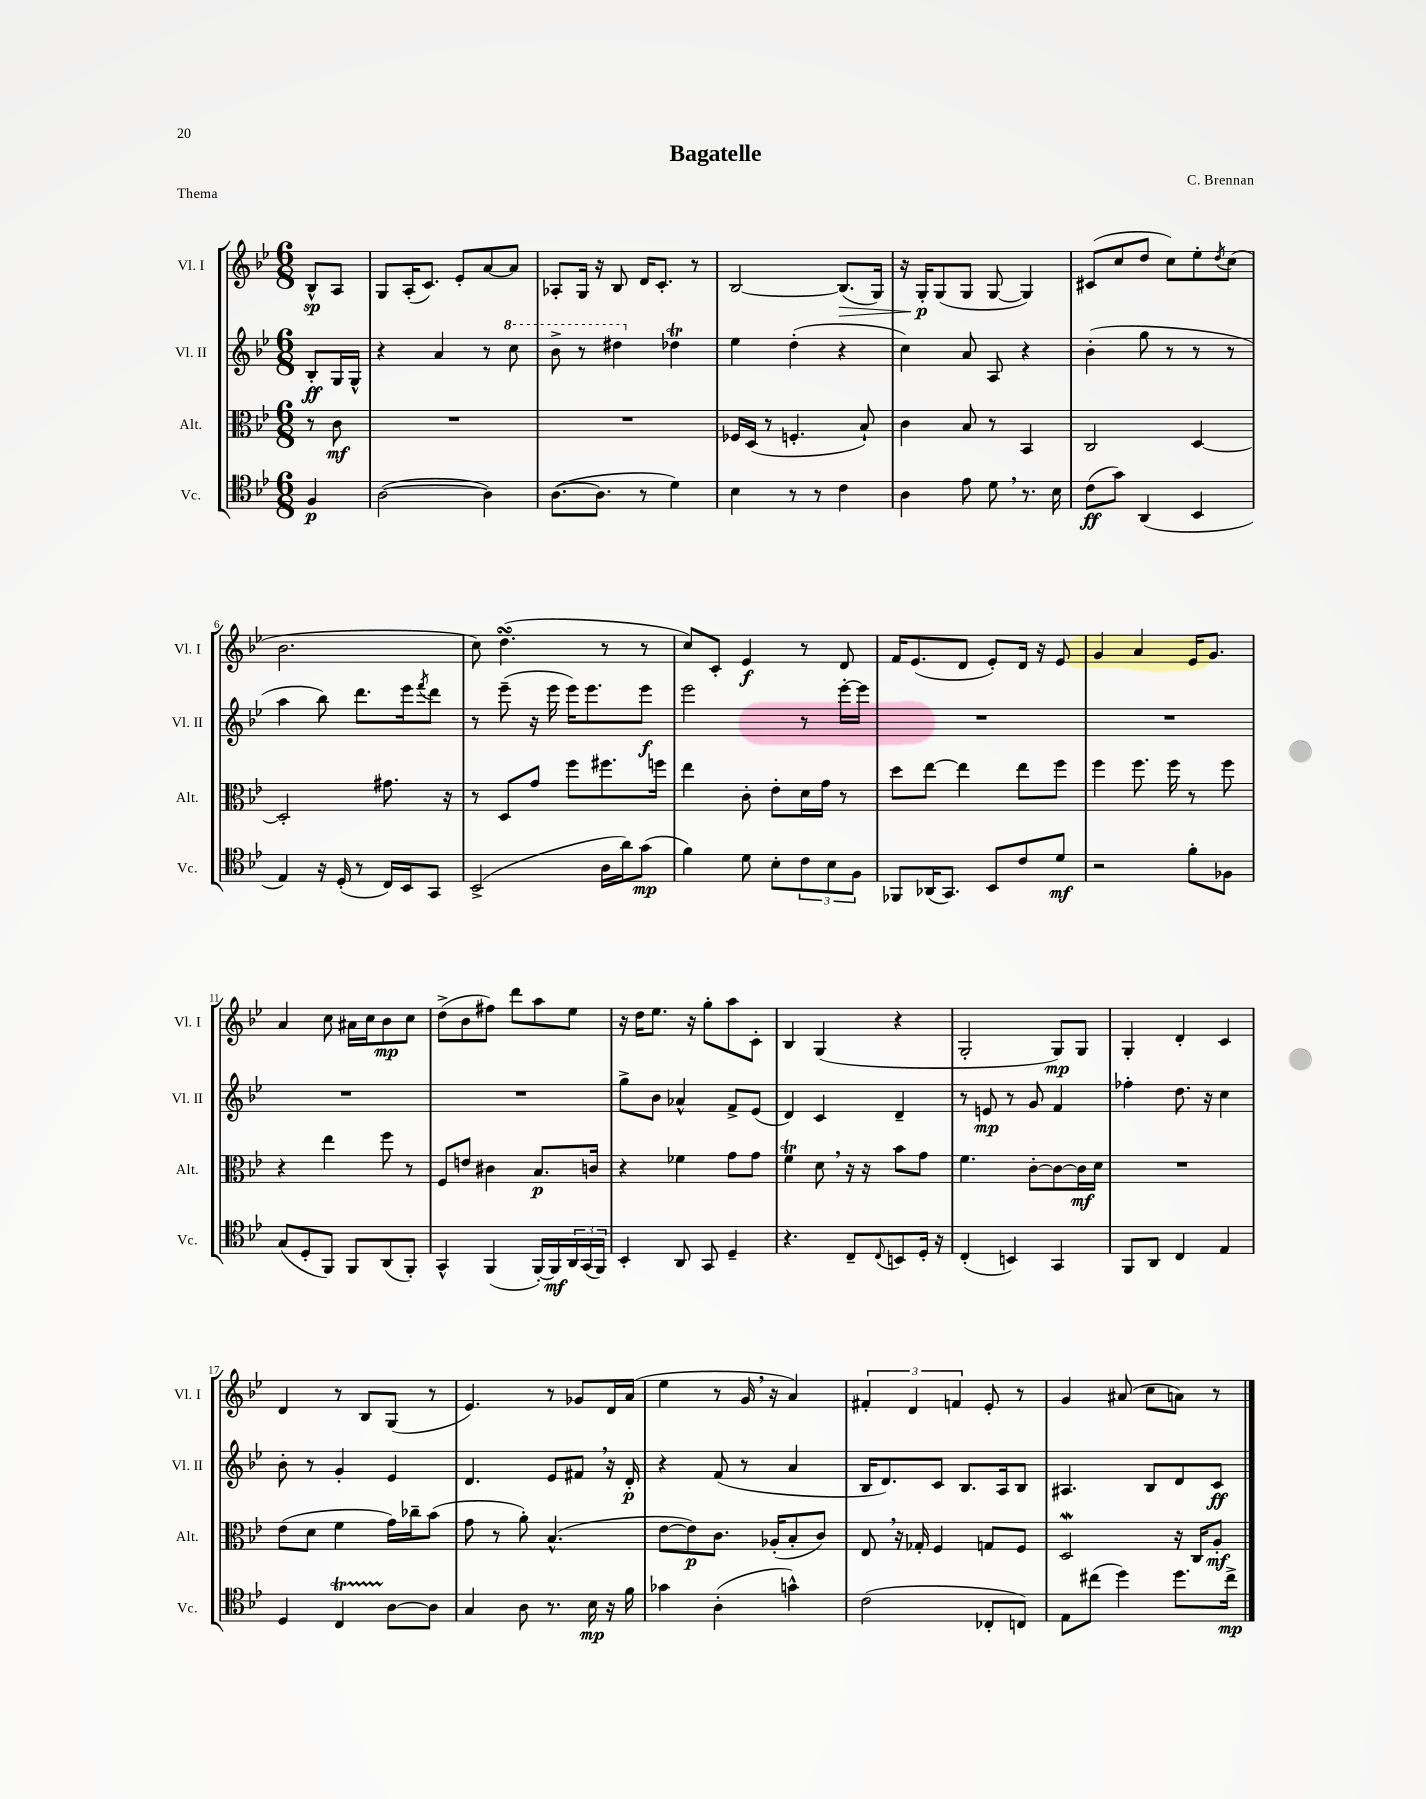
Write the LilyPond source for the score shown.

\header { title = "Bagatelle" composer = "C. Brennan" piece = "Thema" }
<<
\new StaffGroup <<
\new Staff = "s0" \with { instrumentName = "Vl. I" shortInstrumentName = "Vl. I" } {
    \clef treble \key bes \major \numericTimeSignature \time 6/8 \partial 4
    bes8-^\sp a8 |
    g8 a16-.( c'8.) ees'8-. a'8~ a'8 |
    aes8-. g16 r16 bes8 d'16 c'8.-. r8 |
    bes2~ bes8.\>( g16) |
    r16 g16-.\p\! g8( g8 g8~ g4) |
    cis'8( c''8 d''8 c''8) ees''8-. \acciaccatura { d''8 } c''8( |
    bes'2. |
    c''8) d''4.\turn( r8 r8 |
    c''8) c'8-. ees'4\f r8 d'8 |
    f'16 ees'8.( d'8 ees'8-.) d'16 r16 ees'8 |
    g'4 a'4 ees'16 g'8. |
    a'4 c''8 ais'16 c''16 bes'8\mp c''8 |
    d''8->( bes'8 fis''8) d'''8 a''8 ees''8 |
    r16 d''16 ees''8. r16 g''8-. a''8 c'8-. |
    bes4 g4( r4 |
    g2-. g8\mp) g8 |
    g4-. d'4-. c'4 |
    d'4 r8 bes8 g8( r8 |
    ees'4.) r8 ges'8 d'16 a'16( |
    ees''4 r8 g'16 \breathe r16 a'4) |
    \tuplet 3/2 { fis'4-. d'4 f'4 } ees'8-. r8 |
    g'4 ais'8( c''8 a'8) r8 \bar "|." |
}
\new Staff = "s1" \with { instrumentName = "Vl. II" shortInstrumentName = "Vl. II" } {
    \clef treble \key bes \major \numericTimeSignature \time 6/8 \partial 4
    bes8-.\ff g16 g16-^ |
    r4 a'4 r8 \ottava #1 c'''8 |
    bes''8-> r8 dis'''4 \ottava #0 des''4\trill |
    ees''4 d''4-.( r4 |
    c''4) a'8 a8 r4 |
    bes'4-.( g''8 r8 r8 r8 |
    a''4 bes''8) d'''8. ees'''16 \acciaccatura { f'''8 } d'''8 |
    r8 ees'''8--( r16 ees'''16 ees'''16) ees'''8. ees'''8\f |
    ees'''2 r8 ees'''16~-. ees'''16 |
    R2. |
    R2. |
    R2. |
    R2. |
    g''8-> bes'8 aes'4-^ f'8-> ees'8( |
    d'4) c'4 d'4-- |
    r8 e'8\mp r8 g'8 f'4 |
    fes''4-. d''8. r16 c''4 |
    bes'8-. r8 g'4-. ees'4 |
    d'4. ees'8 fis'8 \breathe r16 d'16-.\p |
    r4 f'8( r8 a'4 |
    bes16 d'8.) c'8 bes8. a16 bes8 |
    ais4. bes8 d'8 c'8\ff \bar "|." |
}
\new Staff = "s2" \with { instrumentName = "Alt." shortInstrumentName = "Alt." } {
    \clef alto \key bes \major \numericTimeSignature \time 6/8 \partial 4
    r8 c'8\mf |
    R2. |
    R2. |
    fes16 d16( r8 f4.-. bes8-!) |
    c'4 bes8 r8 bes,4 |
    c2 d4~ |
    d2-. gis'8. r16 |
    r8 d8 g'8 f''8 fis''8. f''16 |
    ees''4 c'8-. ees'8-. d'16 g'16 r8 |
    d''8 ees''8~ ees''4 ees''8 f''8 |
    f''4 f''8. f''16 r8 f''8 |
    r4 ees''4 f''8 r8 |
    f8 e'8 cis'4 bes8.\p c'16 |
    r4 fes'4 g'8 g'8 |
    f'4\trill d'8 \breathe r16 r16 bes'8 g'8 |
    f'4. c'8~-. c'8~ c'16\mf d'16 |
    R2. |
    ees'8( d'8 f'4 g'16) ces''16-- bes'8( |
    g'8 r8 a'8-.) bes4.-^( |
    ees'8~ ees'8\p) c'8. aes16-.( bes8-. c'8) |
    ees8 \breathe r16 ges16-. f4 g8 f8 |
    d2\mordent r16 c16 a8-.\mf \bar "|." |
}
\new Staff = "s3" \with { instrumentName = "Vc." shortInstrumentName = "Vc." } {
    \clef tenor \key bes \major \numericTimeSignature \time 6/8 \partial 4
    f4\p |
    a2~( a4) |
    a8.~( a8. r8 d'4) |
    bes4 r8 r8 c'4 |
    a4 ees'8 d'8 \breathe r8. bes16 |
    c'8\ff( g'8) a,4( bes,4 |
    ees4) r16 d16-.( r8 c16) bes,16 g,8 |
    bes,2->( a16 a'16) g'8\mp( |
    f'4) d'8 bes8-. \tuplet 3/2 { c'8 bes8 f8 } |
    fes,8 aes,16( g,8.) bes,8 c'8 d'8\mf |
    r2 f'8-. fes8 |
    g8( d8-. f,8) f,8 a,8( f,8-.) |
    g,4-^ f,4( f,16~-.) f,16\mf \tuplet 3/2 { a,16 g,16( f,16) } |
    bes,4-. a,8 g,8 d4-- |
    r4. c8-- \appoggiatura { c8 } b,8 d16-. r16 |
    c4-.( b,4) g,4 |
    f,8 a,8 c4 ees4 |
    d4 c4\startTrillSpan a8~\stopTrillSpan a8 |
    g4 a8 r8. bes16\mp r16 f'16 |
    ges'4 a4-.( g'4-^) |
    c'2( ces8-. c8) |
    ees8 cis''8( d''4) d''8. cis''16->\mp \bar "|." |
}
>>
>>
